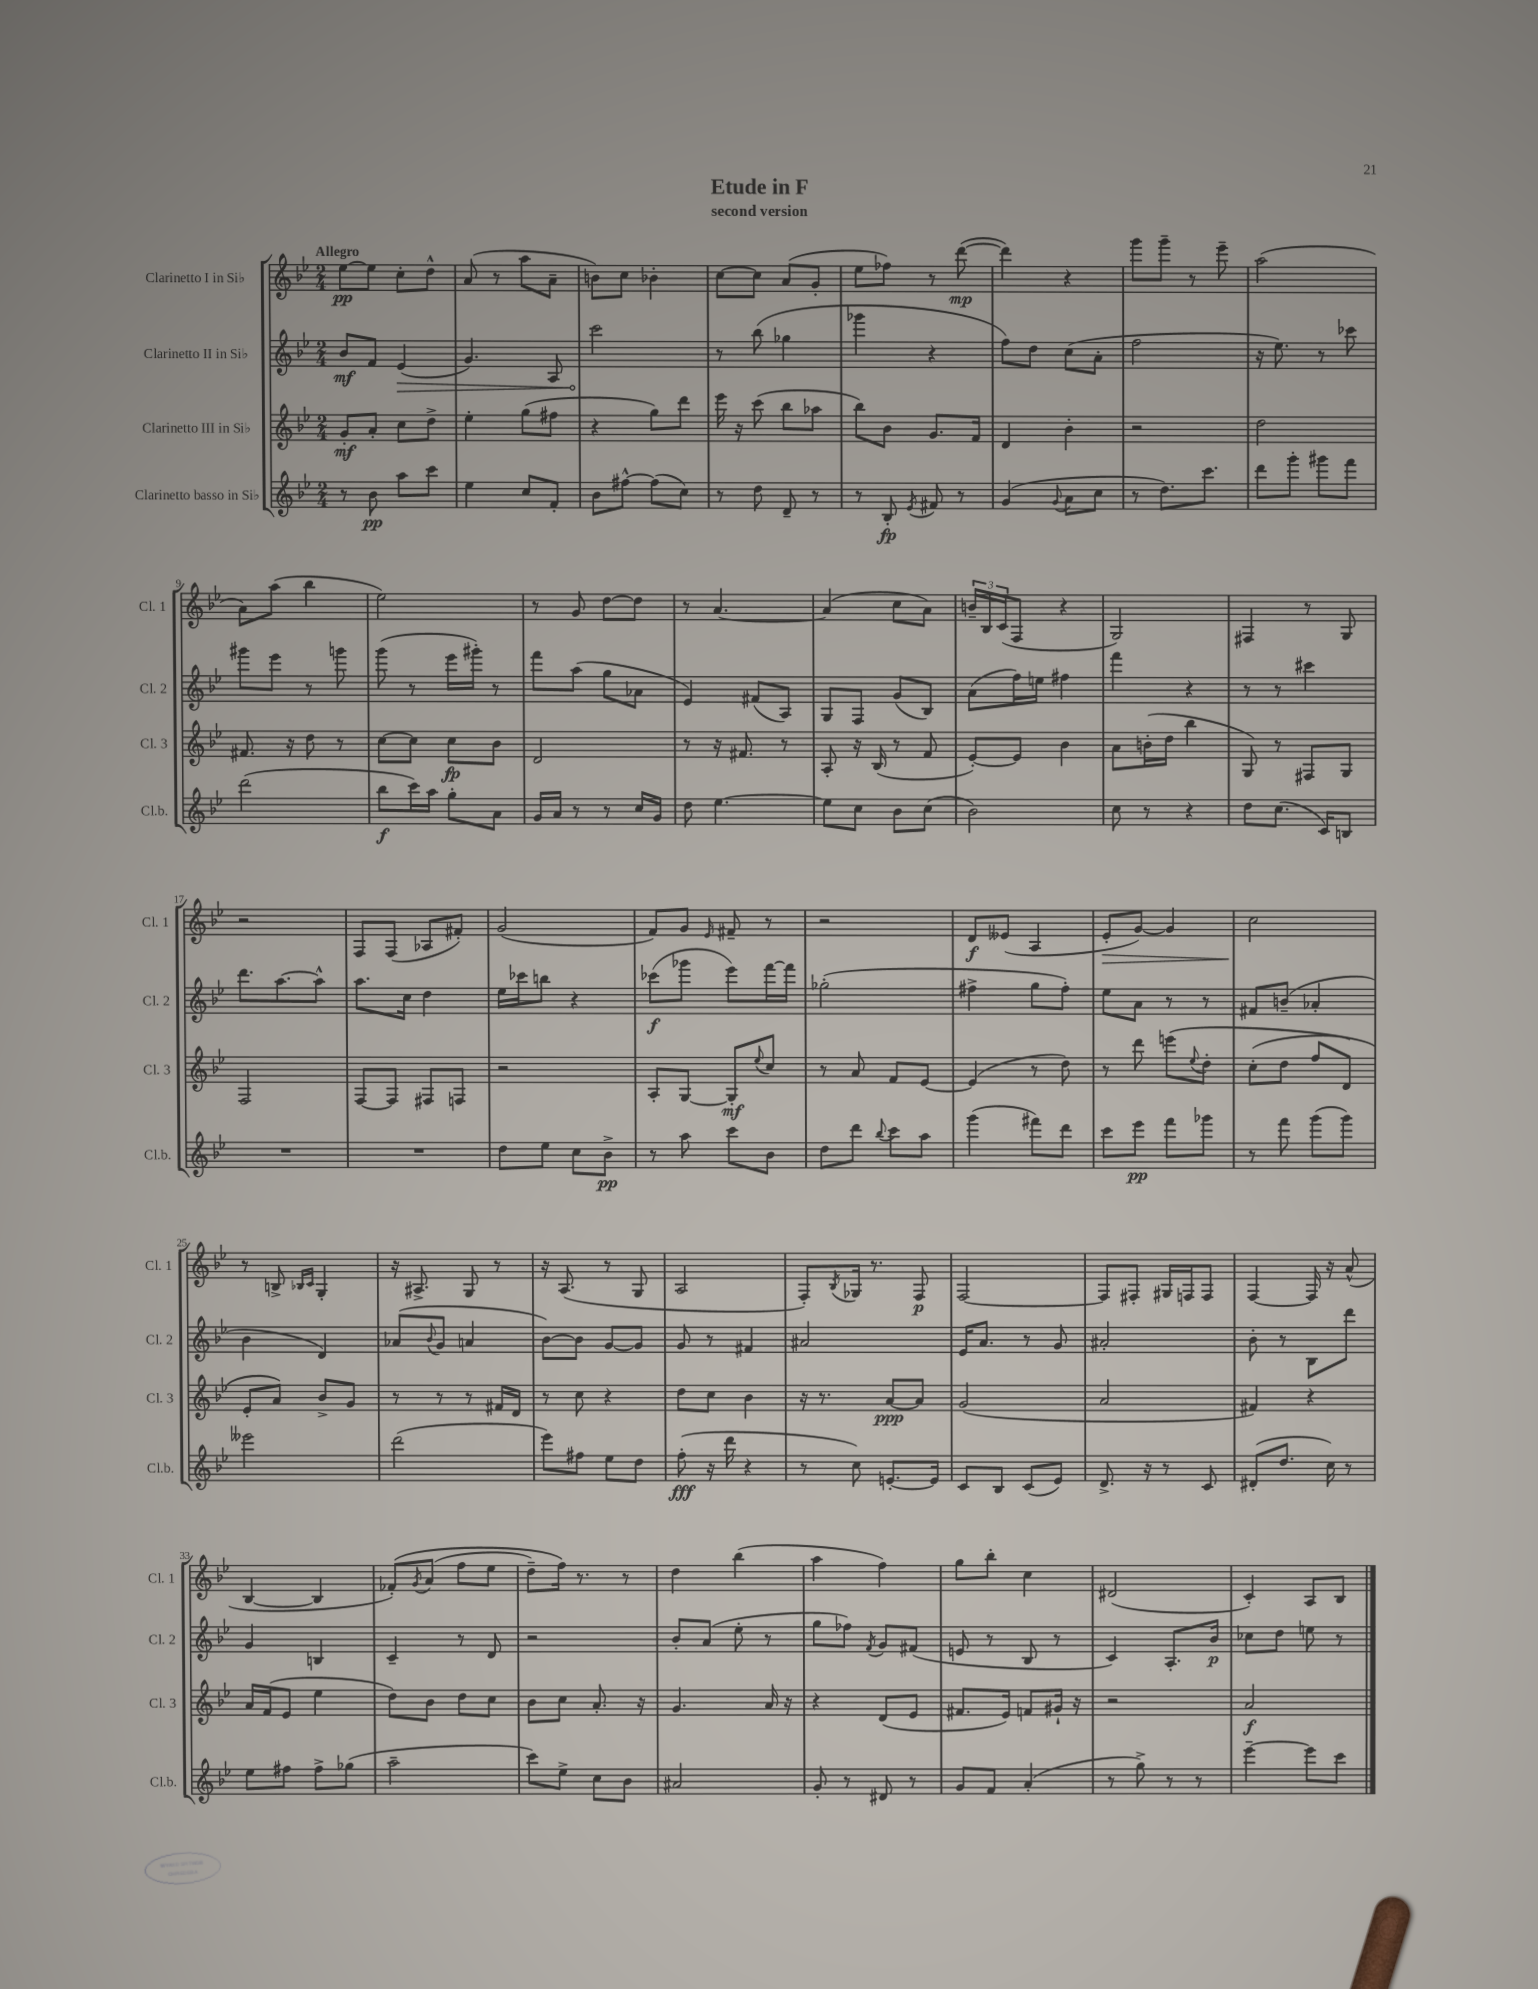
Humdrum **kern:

**kern	**kern	**kern	**kern
*staff4	*staff3	*staff2	*staff1
*clefG2	*clefG2	*clefG2	*clefG2
*k[b-e-]	*k[b-e-]	*k[b-e-]	*k[b-e-]
*M2/4	*M2/4	*M2/4	*M2/4
8r	8g'/L	8b-/L	[8ee-\L
8b-\	8a'/J	8f/J	8ee-\]J
8aa\L	8cc\L	(4e-/	8cc'\L
8ccc\J	8dd^\J	.	8dd^^\J
=	=	=	=
4ee-\	4ee-'\	4.g/)	(8a/
.	.	.	8r
8cc/L	(8gg\L	.	8aa\L
8f'/J	8ff#\J	8A/	8a~\J
=	=	=	=
8b-\L	4r	2ccc\	8b\L)
[8ff#^^\J	.	.	8cc\J
(8ff#\]L	8gg\L)	.	4b-'\
8cc\J)	8ddd\J	.	.
=	=	=	=
8r	16eee-\	8r	[8cc\L
.	16r	.	.
8dd\	(8ccc\	(8bb-\	8cc\]J
8d~/	8bb-\L	4gg-\	(8a/L
8r	8aa-\J	.	8g'/J
=	=	=	=
8r	8bb-\L)	4ggg-\	8ee-\L
8B-'/	8b-\J	.	8ff-\J)
8qe-/	.	.	.
8f#/	8.g/L	4r	8r
8r	.	.	([8ddd\
.	16f/Jk	.	.
=	=	=	=
(4g/	4d/	8ff\L)	4ddd\])
.	.	8dd\J	.
8qqg/	.	.	.
8a\L	4b-'\	(8cc\L	4r
8cc\J	.	8a'\J	.
=	=	=	=
8r	2r	2ff\	8ggg\L
8.dd\L)	.	.	8ggg~\J
.	.	.	8r
8.ccc\J	.	.	.
.	.	.	8eee-~\
=	=	=	=
8ddd\L	2dd\	16r	(2aa\
.	.	8.ee-\)	.
8ggg'\J	.	.	.
8ggg#\L	.	8r	.
8fff\J	.	8ccc-\	.
=	=	=	=
(2ddd\	8.f#/	8ggg#\L	8a\L)
.	.	8eee-\J	(8aa\J
.	16r	.	.
.	8dd\	8r	4bb-\
.	8r	8ggg\	.
=	=	=	=
8bb-\L	[8cc\L	(8ggg\	2ee-\)
16ccc\L)	8cc\]J	8r	.
16aa\JJ	.	.	.
8gg'\L	8cc\L	16eee-\LL	.
.	.	16ggg#'\JJ)	.
8a\J	8b-\J	8r	.
=	=	=	=
16g/LL	2d/	8fff\L	8r
16a/JJ	.	.	.
8r	.	(8aa\J	8g/
8r	.	8gg\L	[8dd\L
16cc/LL	.	8a-\J	8dd\]J
16g/JJ	.	.	.
=	=	=	=
8dd\	8r	4e-/)	8r
[4.ee-\	16r	.	[4.a/
.	8.f#/	.	.
.	.	(8f#/L	.
.	8r	8A/J)	.
=	=	=	=
8ee-\]L	8A'/	8G/L	(4a/]
8cc\J	16r	8F/J	.
.	(16B-/	.	.
8b-\L	8r	(8g/L	8cc\L
(8cc\J	8f/	8B-/J)	8a\J)
=	=	=	=
2b-\)	[8e-'/L)	(8a\L	24b~/LL
.	.	.	24B-/
.	.	.	(24c/J
.	8e-/]J	16ff\L)	8F/J
.	.	16ee\JJ	.
.	4b-\	4ff#\	4r
=	=	=	=
8cc\	8a\L	4fff\	2G/)
8r	(16b'\L	.	.
.	16dd\JJ	.	.
4r	4bb-\	4r	.
=	=	=	=
8dd\L	8G/)	8r	4F#/
(8.cc\J	8r	8r	.
.	8F#/L	4ccc#\	8r
16c/LK)	.	.	.
8B/J	8G/J	.	8G/
=	=	=	=
2r	2F/	8.ddd\L	2r
.	.	[8.aa\	.
.	.	8aa^^\]J	.
=	=	=	=
2r	[8F/L	8.aa\L	8F/L
.	8F/]J	.	(8F/J
.	.	16cc\Jk	.
.	8F#/L	4dd\	8A-/L
.	8F/J	.	8f#'/J)
=	=	=	=
8dd\L	2r	16ee-\LL	(2g/
.	.	16ccc-\J	.
8ee-\J	.	8bb\J	.
8cc\L	.	4r	.
8b-^\J	.	.	.
=	=	=	=
8r	8A'/L	(8ccc-\L	8f/L)
8aa\	[8G/J	8ggg-\J	8g/J
.	.	.	16qqe-/
8ccc\L	8G'/]L	8eee-\L)	8f#~/
.	8qqee-/	.	.
8b-\J	8cc/J	[16fff\L	8r
.	.	16fff\]JJ	.
=	=	=	=
8dd\L	8r	(2gg-'\	2r
8ddd\J	8a/	.	.
8qqbb-/	.	.	.
8ccc\L	8f/L	.	.
8aa\J	[8e-/J	.	.
=	=	=	=
(4ggg\	(4e-/]	4ff#^\	8d/L
.	.	.	(8e--/J
8fff#\L)	8r	8gg\L	4A/
8ddd\J	8dd\)	8ff#'\J)	.
=	=	=	=
8ccc\L	8r	8ee-\L	8e-'/L
8eee-\J	8ddd\	8a\J	[8g/J)
8fff\L	&(8eee\L	8r	4g/]
.	8qqee-/	.	.
8ggg-\J	8dd'\J	8r	.
=	=	=	=
8r	(8cc'\L	8f#/L	2cc\
8fff\	8dd\J	(8b~/J	.
(8ggg\L	8ff/L	4a-'/	.
8ggg\J)	8d/J)	.	.
=	=	=	=
2eee--\	8e-'/L	4b-\	8r
.	8a/J&)	.	8B^/
.	.	.	16qqB-/LL
.	.	.	16qqc/JJ
.	8b-^/L	4d/)	4G'/
.	8g/J	.	.
=	=	=	=
(2ddd\	8r	(8a-/L	16r
.	.	.	8.A#^/
.	.	8qqb-/	.
.	8r	8g/J	.
.	8r	4a/	8G/
.	16f#/LL	.	8r
.	16d/JJ	.	.
=	=	=	=
8eee-\L)	8r	[8b-\L)	16r
.	.	.	(8.A/
8ff#\J	8cc\	8b-\]J	.
8ee-\L	4r	[8g/L	8r
8dd\J	.	8g/]J	8G/
=	=	=	=
(8ff'\	8dd\L	8g/	2A/
16r	8cc\J	8r	.
16ddd\	.	.	.
4r	4b-\	4f#/	.
=	=	=	=
8r	16r	2a#/	8F'/L)
.	8.r	.	.
.	.	.	8qB-/
8cc\)	.	.	16G-/Jk
.	.	.	8.r
[8.e'/L	[8a/L	.	.
.	8a/]J	.	8F/
16e/]Jk	.	.	.
=	=	=	=
8c/L	(2g/	16e-/LK	[2F/
.	.	8.a/J	.
8B-/J	.	.	.
(8c/L	.	8r	.
8e-/J)	.	8g/	.
=	=	=	=
8.d^/	2a/	2a#'/	8F/]L
.	.	.	8F#'/J
16r	.	.	.
8r	.	.	16G#/LL
.	.	.	16F/J
8c/	.	.	8F/J
=	=	=	=
(8d#'/L	4f#/)	8b-'\	[4F/
8.dd/J	.	8r	.
.	4r	8B-\L	16F/]
16cc\)	.	.	16r
8r	.	8ddd\J	(8a^^/
=	=	=	=
8ee-\L	16a/LL	4g/	[4B-/
.	(16f/J	.	.
8ff#\J	8e-/J	.	.
8ff#^\L	4ee-\	4B/	4B-/]
(8gg-\J	.	.	.
=	=	=	=
2aa~\	8dd\L)	4c~/	&(8f-'/L)
.	.	.	8qg/
.	8b-\J	.	(8a/J
.	8dd\L	8r	8ff\L
.	8cc\J	8d/	8ee-\J
=	=	=	=
8ccc\L)	8b-\L	2r	8dd~\L)
8ee-^\J	8cc\J	.	16ff\Jk&)
.	.	.	8.r
8cc\L	8.a'/	.	.
8b-\J	.	.	8r
.	16r	.	.
=	=	=	=
2a#/	4.g/	8b-'/L	4dd\
.	.	(8a/J	.
.	.	8ee-'\	(4bb-\
.	16a/	8r	.
.	16r	.	.
=	=	=	=
8g'/	4r	8gg\L	4aa\
8r	.	8ff-\J)	.
.	.	8qf/	.
8d#/	(8d/L	8g/L	4ff\)
8r	8e-/J	(8f#/J	.
=	=	=	=
8g/L	8.f#/L	8e/	8gg\L
8f/J	.	8r	8bb-'\J
.	16e-/Jk)	.	.
(4a'/	8f/L	8B-/	4cc\
.	16g#`/Jk	8r	.
.	16r	.	.
=	=	=	=
8r	2r	4c/)	(2d#/
8gg^\)	.	.	.
8r	.	8.A'/L	.
8r	.	.	.
.	.	16b-/Jk	.
=	=	=	=
[4eee-~\	2a/	8cc-\L	4c'/)
.	.	8dd\J	.
8eee-\]L	.	8ee\	8A/L
8ccc\J	.	8r	8B-/J
==	==	==	==
*-	*-	*-	*-
